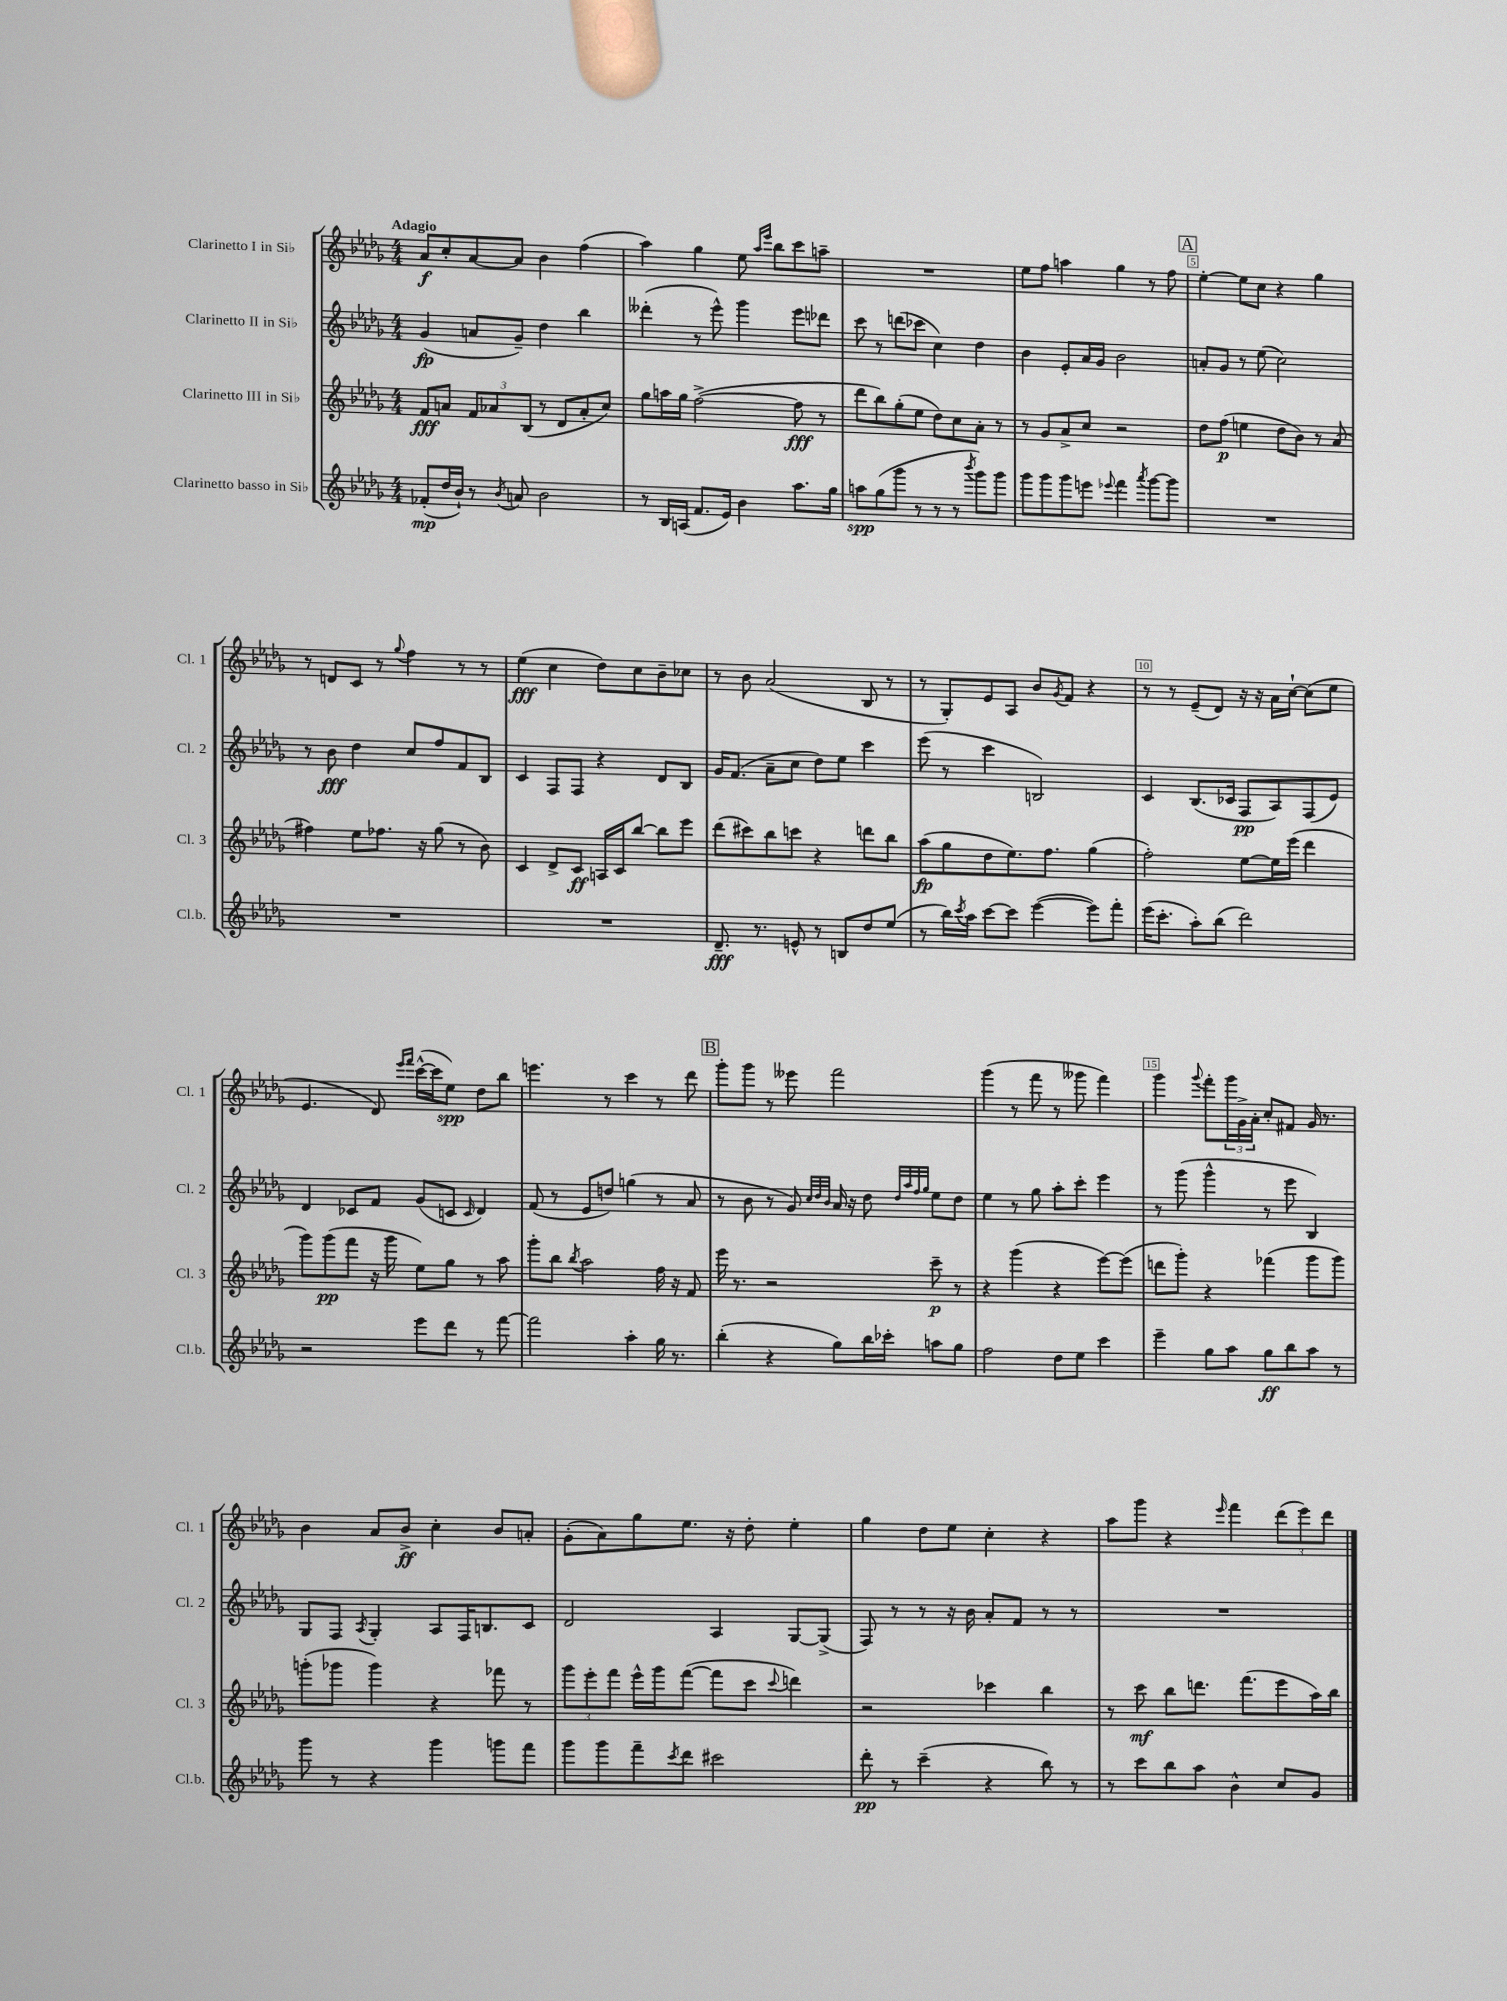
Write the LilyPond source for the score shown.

<<
\new StaffGroup <<
\new Staff = "s0" \with { instrumentName = "Clarinetto I in Sib" shortInstrumentName = "Cl. 1" } {
    \clef treble \key des \major \numericTimeSignature \time 4/4 \tempo "Adagio"
    aes'8\f c''8-. aes'8~ aes'8 bes'4 f''4( |
    aes''4) ges''4 ees''8 \grace { aes''16 ees'''16 } bes''8 c'''8 a''8-- |
    R1 |
    ees''8 f''8 a''4 ges''4 r8 f''8 |
    \mark \markup { \box "A" } ees''4~-. ees''8 c''8 r4 ges''4 |
    r8 d'8 c'8 r8 \appoggiatura { ges''8 } f''4 r8 r8 |
    ees''4\fff( c''4 des''8) c''8 bes'8-- ces''8 |
    r8 bes'8 aes'2( bes8 r8 |
    r8 ges8-.) ees'8 aes8 bes'8 \acciaccatura { ges'8 } f'8 r4 |
    r8 r8 ees'8--( des'8) r16 r16 aes'16 c''16~-! c''8( ees''8 |
    ees'4. des'8) \grace { ees'''16 f'''16 } c'''16~-^( c'''16 ees''8\spp) des''8 bes''8 |
    e'''4. r8 c'''4 r8 des'''8 |
    \mark \markup { \box "B" } ges'''8-. ges'''8 r8 eeses'''8 f'''2 |
    ges'''4( r8 f'''8 r8 geses'''8 f'''4) |
    ges'''4 \appoggiatura { ges'''8 } f'''8-. \tuplet 3/2 { ges'''16 ges'16-> aes'16-. } c''8-. fis'8 ges'16 r8. |
    bes'4 aes'8 bes'8->\ff c''4-. bes'8 a'8-. |
    ges'8-.( aes'8) ges''8 ees''8. r16 des''8-. ees''4-. |
    ges''4 des''8 ees''8 c''4-. r4 |
    aes''8 ges'''8 r4 \grace { ees'''16 } f'''4 \tuplet 3/2 { des'''8( ees'''8) des'''8 } \bar "|." |
}
\new Staff = "s1" \with { instrumentName = "Clarinetto II in Sib" shortInstrumentName = "Cl. 2" } {
    \clef treble \key des \major \numericTimeSignature \time 4/4
    ges'4\fp( a'8 ges'8--) des''4 bes''4 |
    deses'''4-.( r8 ees'''8-^) ges'''4 ees'''8 des'''8 |
    c'''8 r8 d'''8( ces'''8 c''4) des''4 |
    bes'4 ees'8-. aes'16 ges'16 bes'2 |
    \mark \markup { \box "A" } a'8-. ges'8 r8 ees''8( c''2) |
    r8 bes'8\fff des''4 c''8 f''8 f'8 bes8 |
    c'4 f8 f8 r4 des'8 bes8 |
    ges'16 f'8.( aes'8-- c''8 des''8) ees''8 c'''4 |
    ees'''8( r8 c'''4 b2) |
    c'4 bes8.( ces'16 f8\pp aes8) f8( ees'8) |
    des'4 ces'8 f'8 ges'8( c'8 \grace { c'16 } des'4) |
    f'8( r8 ees'8 d''8) g''4( r8 aes'8 |
    \mark \markup { \box "B" } r8 bes'8 r8 ges'8) \grace { c''32 des''32 bes'32 } aes'16 r16 des''8 \grace { des''32 aes''32 f''32 ges''32 } ees''8 des''8 |
    ees''4 r8 ges''8 aes''8-. c'''8-. ees'''4 |
    r8 ges'''8( ges'''4-^ r8 ees'''8 bes4) |
    ges8 f8 \acciaccatura { aes8 } ges4-. aes8 f16 b8. c'8 |
    des'2 aes4 ges8~ ges8->( |
    f8) r8 r8 r16 bes'16 aes'8-. f'8 r8 r8 |
    R1 \bar "|." |
}
\new Staff = "s2" \with { instrumentName = "Clarinetto III in Sib" shortInstrumentName = "Cl. 3" } {
    \clef treble \key des \major \numericTimeSignature \time 4/4
    f'8\fff a'8 \tuplet 3/2 { f'8 aes'8 bes8( } r8 des'8 aes'8-. c''8) |
    ges''8 a''16 ges''16 f''2~->( f''8\fff r8 |
    des'''8 bes''8) ges''8-.( ees''8 des''8) c''8 aes'8-. r8 |
    r8 ges'8 aes'8-> c''8 r2 |
    \mark \markup { \box "A" } des''8 f''8\p( e''4 des''8 bes'8) r8 aes'8( |
    fis''4) ees''8 fes''8. r16 ges''8( r8 bes'8) |
    c'4 des'8-> c'8\ff a16 c'16 bes''8~ bes''8 ees'''8 |
    des'''8( cis'''8) bes''8 c'''8 r4 d'''8 bes''8 |
    aes''8\fp( ges''8 des''8 ees''8.) f''8. ges''4( |
    f''2-.) ees''8~ ees''16 ees'''16( des'''4 |
    ges'''8) ges'''8\pp( f'''8 r16 ges'''16 ees''8) ges''8 r8 aes''8 |
    ges'''8-. bes''8 \acciaccatura { bes''8 } aes''2 f''16 r16 f'8 |
    \mark \markup { \box "B" } ees'''16 r8. r2 c'''8--\p r8 |
    r4 ges'''4( r4 ees'''8~) ees'''8( |
    d'''8 ges'''8-.) r4 fes'''4( ges'''8 ges'''8) |
    g'''8-.( ges'''8 ges'''4) r4 fes'''8 r8 |
    \tuplet 3/2 { ges'''8 ees'''8-. f'''8 } ees'''16-^ ges'''16 f'''8~( f'''8 c'''8 \appoggiatura { c'''8 } d'''4) |
    r2 ces'''4 bes''4 |
    r8 c'''8\mf bes''8 d'''8. f'''8.( ees'''8 aes''16) bes''16 \bar "|." |
}
\new Staff = "s3" \with { instrumentName = "Clarinetto basso in Sib" shortInstrumentName = "Cl.b." } {
    \clef treble \key des \major \numericTimeSignature \time 4/4
    fes'8-.\mp( des''16 bes'16-!) r8 \acciaccatura { bes'8 } a'8 bes'2 |
    r8 bes16 a16( f'8. ees'16) bes'4 aes''8. ges''16 |
    a''8\spp ges''8( ges'''8 r8 r8 r8 \acciaccatura { bes'''8 } ges'''8) ges'''8 |
    ges'''8 ges'''8 ges'''8 e'''8 \appoggiatura { ees'''8 } f'''4 \acciaccatura { aes'''8 } ges'''8~ ges'''8 |
    \mark \markup { \box "A" } R1 |
    R1 |
    R1 |
    des'8.--\fff r8. e'8-^ r8 b8 des''8 ees''8( |
    r8 bes''16) \acciaccatura { c'''8 } aes''16 c'''8~ c'''8 ees'''4~( ees'''8) f'''8-. |
    ees'''16( c'''8.-. aes''8-.) bes''8( des'''2) |
    r2 ees'''8 des'''8 r8 f'''8~ |
    f'''2 aes''4-. ges''16 r8. |
    \mark \markup { \box "B" } bes''4-.( r4 ges''8) bes''16 ces'''16-. a''8 ges''8 |
    f''2 des''8 ees''8 c'''4 |
    ees'''4-- ges''8 aes''8 ges''8\ff bes''8 aes''8 r8 |
    ges'''8 r8 r4 ges'''4 g'''8 f'''8 |
    ges'''8 ges'''8 f'''8-- \acciaccatura { c'''8 } des'''8 cis'''2 |
    des'''8-.\pp r8 c'''4--( r4 bes''8) r8 |
    r8 c'''8 bes''8 aes''8 bes'4-^ c''8 ges'8 \bar "|." |
}
>>
>>
\layout { \context { \Score \override BarNumber.break-visibility = ##(#f #t #t) barNumberVisibility = #(every-nth-bar-number-visible 5) \override BarNumber.stencil = #(make-stencil-boxer 0.1 0.3 ly:text-interface::print) } }
